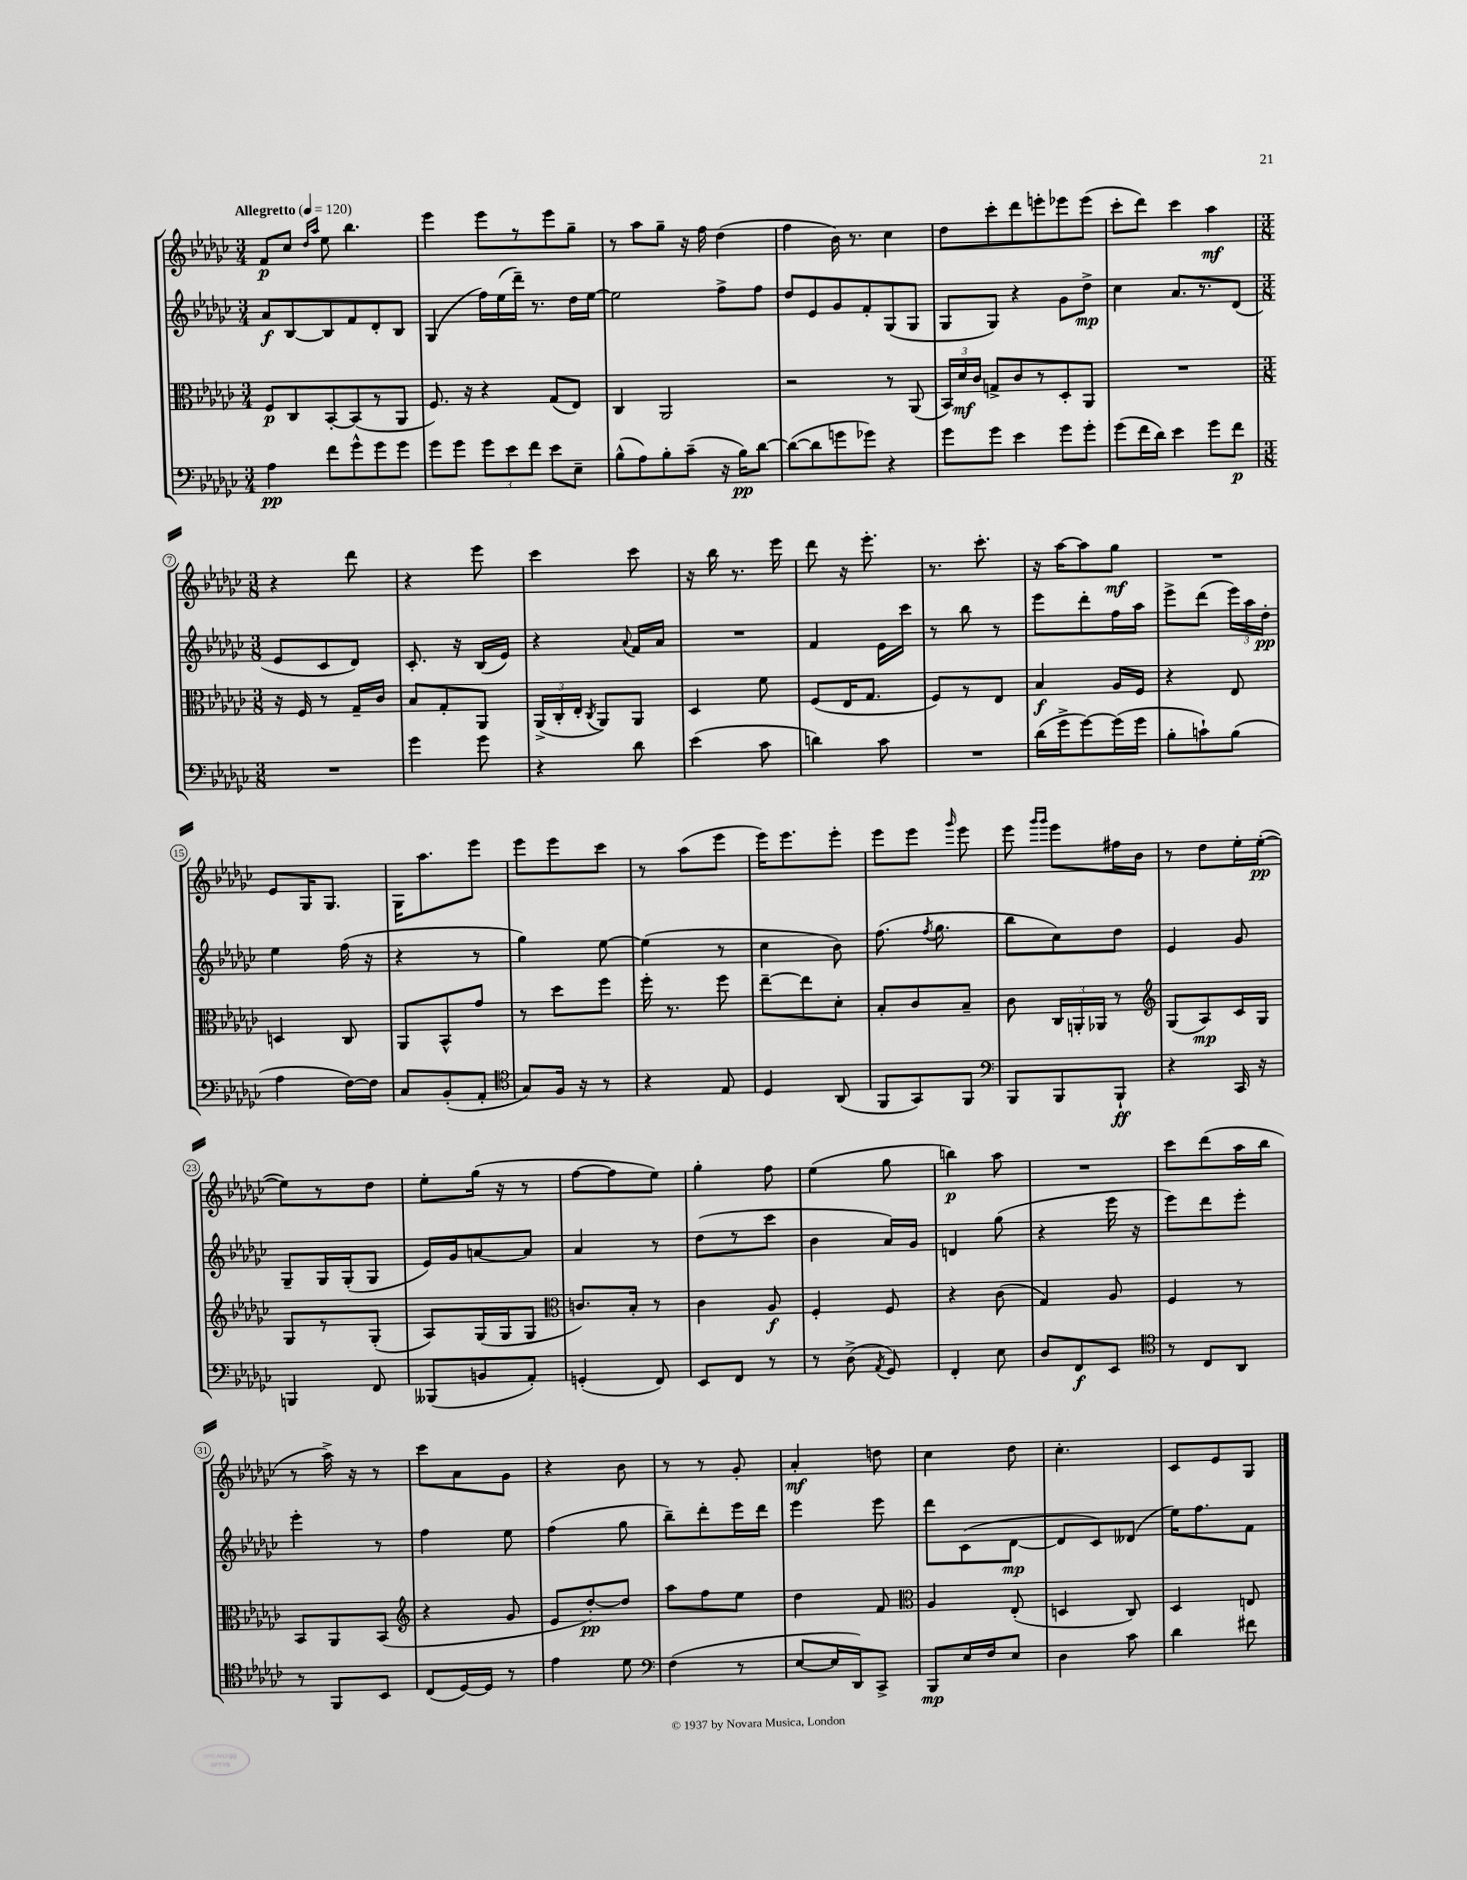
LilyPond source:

<<
\new StaffGroup <<
\new Staff = "s0" {
    \clef treble \key ges \major \numericTimeSignature \time 3/4 \tempo "Allegretto" 4 = 120
    \autoBeamOff f'8[\p ces''8] \grace { des''16[ aes''16] } ees''8 bes''4. |
    ees'''4 ees'''8[ r8 ees'''8 ges''8]-- |
    r8 aes''8[ ges''8]-- r16 f''16 des''4( |
    f''4 bes'16) r8. ces''4 |
    des''8[ ces'''8-. des'''8 e'''8-. ees'''8 ees'''8]( |
    ces'''8[-. des'''8]) ces'''4 aes''4\mf |
    \numericTimeSignature \time 3/8 r4 des'''8 |
    r4 ees'''8 |
    ces'''4 ces'''8 |
    r16 bes''16 r8. ees'''16 |
    des'''8 r16 ees'''8.-. |
    r8. ces'''8.-. |
    r16 aes''16[~ aes''8 ges''8]\mf |
    R4. |
    ees'8[ ges16 ges8.] |
    ges16[ aes''8. ees'''8] |
    ees'''8[ ees'''8 ces'''8] |
    r8 aes''8[( ees'''8] |
    ees'''16[) ees'''8. ees'''8]-. |
    ees'''8[ ees'''8] \grace { ges'''16 } ees'''8 |
    ees'''8 \grace { ges'''16[ ges'''16] } ees'''8[ fis''16 bes'16] |
    r8 des''8[ ees''16-. ees''16]~-.\pp( |
    ees''8[) r8 des''8] |
    ees''8[-. ges''16]( r16 r8 |
    f''8[~ f''8 ees''8]) |
    ges''4-. f''8 |
    ees''4( ges''8 |
    b''4\p) aes''8 |
    R4. |
    ces'''8[ des'''8( aes''16 bes''16] |
    r8 aes''16->) r16 r8 |
    ces'''8[ aes'8 ges'8] |
    r4 bes'8 |
    r8 r8 ges'8-. |
    aes'4-.\mf d''8 |
    ces''4 des''8 |
    ces''4.-. |
    ces'8[ ees'8 ges8] \bar "|." |
}
\new Staff = "s1" {
    \clef treble \key ges \major \numericTimeSignature \time 3/4
    \autoBeamOff aes'8[\f bes8~ bes8 f'8 des'8-. bes8] |
    ges4( f''16[) ees''16( des'''16]--) r8. des''16[ ees''16]~ |
    ees''2 f''8[-> f''8] |
    des''8[ ees'8 ges'8 f'8-. ges8( ges8] |
    ges8[ ges8]) r4 ges'8[ des''8]->\mp |
    ces''4 aes'8.[ r8. des'8]( |
    \numericTimeSignature \time 3/8 ees'8[ ces'8 des'8]) |
    ces'8.-. r16 bes16[( ees'16]) |
    r4 \appoggiatura { aes'8 } f'16[ aes'16] |
    R4. |
    f'4 ees'16[ ces'''16] |
    r8 bes''8 r8 |
    ees'''8[ des'''8-. f''16 aes''16] |
    ees'''8[-> des'''8]( \tuplet 3/2 { ees'''16[) aes''16 des''16]-.\pp } |
    ees''4 f''16( r16 |
    r4 r8 |
    ges''4) ees''8~ |
    ees''4( r8 |
    ces''4 bes'8) |
    f''8.( \acciaccatura { f''8 } ges''8. |
    bes''8[ ces''8) des''8] |
    ees'4 ges'8 |
    ges8[-- ges16 ges16-.( ges8] |
    ees'16[) ges'16 a'8~ a'8] |
    aes'4 r8 |
    des''8[( r8 ces'''8] |
    bes'4 aes'16[) ges'16] |
    d'4 ges''8( |
    r4 ees'''16 r16 |
    ees'''8[) des'''8 ees'''8]-. |
    ees'''4-. r8 |
    f''4 ees''8 |
    f''4( ges''8 |
    bes''8[--) des'''8-. ees'''16 des'''16] |
    ees'''4 ees'''8 |
    des'''8[ ces'8( des'8]~\mp |
    des'8[ ces'8) deses'8]( |
    ees''16[) f''8. f'8] \bar "|." |
}
\new Staff = "s2" {
    \clef alto \key ges \major \numericTimeSignature \time 3/4
    \autoBeamOff f8[\p ces8 bes,8~-. bes,8( r8 aes,8] |
    f8.) r16 r4 ges8[( ees8]) |
    ces4 aes,2 |
    r2 r8 aes,8( |
    \tuplet 3/2 { bes,16[) des'16\mf ces'16] } g8[-> ces'8 r8 des8-. aes,8] |
    R2. |
    \numericTimeSignature \time 3/8 r16 f16 r8 ges16[-- ces'16] |
    bes8[ ges8-. aes,8] |
    \tuplet 3/2 { aes,16[->( ces16-. ees16]-. } \acciaccatura { ces8 } aes,8[) aes,8] |
    des4 f'8 |
    f8[( ees16 ges8.] |
    f8[) r8 ees8] |
    bes4\f aes16[ f16] |
    r4 ees8 |
    d4 ces8 |
    aes,8[ bes,8-^ ges'8] |
    r8 des''8[ f''8] |
    f''16-. r8. f''8 |
    ees''8[~-- ees''8 des'8]-. |
    bes8[-. ces'8 bes8]-- |
    ces'8 \tuplet 3/2 { ces16[ a,16-. aes,16] } r8 |
    \clef treble ges8[( aes8\mp) ces'16 ges16] |
    ges8[ r8 ges8]-.( |
    aes8[) ges16( ges16 ges8] |
    \clef alto c'8.[) bes16]-. r8 |
    ces'4 aes8\f |
    f4-. f8 |
    r4 ces'8( |
    ges4) aes8 |
    f4 r8 |
    bes,8[ aes,8 bes,8]( |
    \clef treble r4 ges'8 |
    ees'8[ des''8~-.\pp) des''8] |
    aes''8[ f''8 ees''8] |
    des''4 f'8 |
    \clef alto aes4 ees8-.( |
    d4 ces8) |
    des4 e8 \bar "|." |
}
\new Staff = "s3" {
    \clef bass \key ges \major \numericTimeSignature \time 3/4
    \autoBeamOff aes4\pp f'8[ ges'8-^ ges'8 ges'8] |
    ges'8[ ges'8] \tuplet 3/2 { ges'8[ ees'8 f'8] } ees'8[ ees8]-- |
    bes8[-^( aes8) bes8-. ces'8]--( r16 bes16[\pp) des'8]~ |
    des'8[~( des'8 g'8 ges'8]) r4 |
    ges'8[ ges'8] ees'4 ges'8[ ges'8]-. |
    ges'8[( f'16 des'16]) ees'4 ges'8[ f'8]\p |
    \numericTimeSignature \time 3/8 R4. |
    ges'4 ges'8 |
    r4 des'8 |
    ees'4( ces'8 |
    d'4) ces'8 |
    R4. |
    des'16[( ges'16-> ges'8~) ges'16( ges'16] |
    bes8[-. c'8-!) bes8]( |
    aes4 f16[~) f16] |
    ces8[ bes,8-.( aes,8]-. |
    \clef tenor ges8[) f16] r16 r8 |
    r4 ees8 |
    des4 aes,8( |
    f,8[ ges,8) f,8] |
    \clef bass bes,,8[ bes,,8 bes,,8]-!\ff |
    r4 ces,16 r16 |
    b,,4 f,8 |
    beses,,8[( b,8 aes,8]-.) |
    g,4-.( f,8) |
    ees,8[ f,8] r8 |
    r8 des8->( \acciaccatura { aes,8 } ges,8) |
    f,4-. ees8 |
    des8[ f,8\f ees,8] |
    \clef tenor r8 ces8[ aes,8] |
    r8 f,8[ bes,8] |
    ces8[( des16~) des16] r8 |
    ees'4 des'8 |
    \clef bass f4( r8 |
    ees8[~ ees16 des,16) ces,8]-> |
    bes,,8[\mp ees16 f16 ees8] |
    des4 ces'8 |
    des'4 fis'8 \bar "|." |
}
>>
>>
\layout { \context { \Score \override BarNumber.stencil = #(make-stencil-circler 0.1 0.3 ly:text-interface::print) } }
